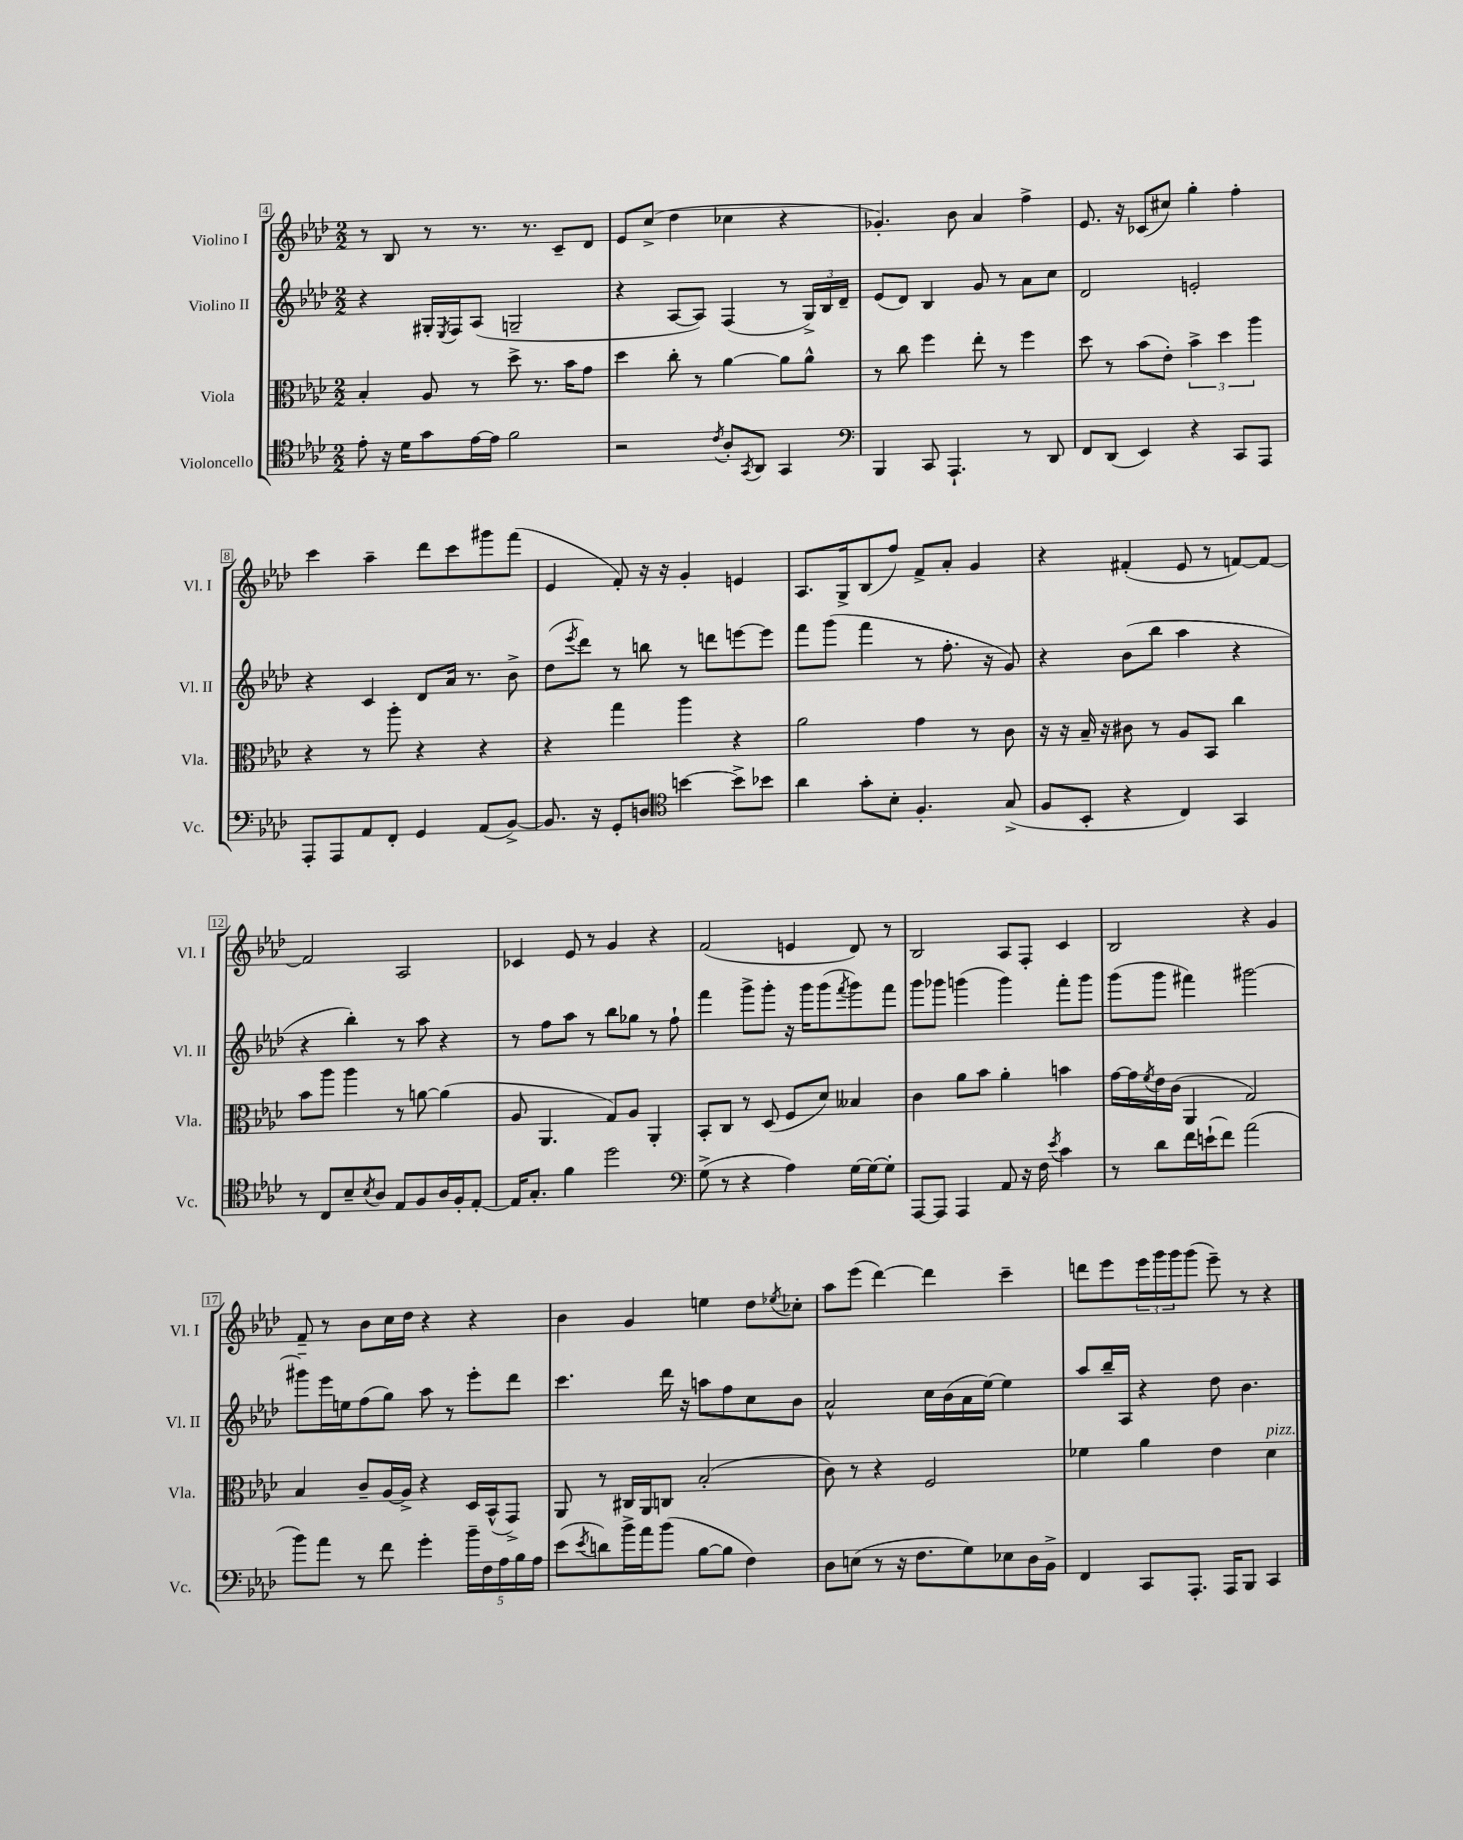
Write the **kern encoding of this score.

**kern	**kern	**kern	**kern
*part4	*part3	*part2	*part1
*staff4	*staff3	*staff2	*staff1
*I"Violoncello	*I"Viola	*I"Violino II	*I"Violino I
*I'Vc.	*I'Vla.	*I'Vl. II	*I'Vl. I
*clefC4	*clefC3	*clefG2	*clefG2
*k[b-e-a-d-]	*k[b-e-a-d-]	*k[b-e-a-d-]	*k[b-e-a-d-]
*M2/2	*M2/2	*M2/2	*M2/2
=4	=4	=4	=4
8e-'\	4B-'/	4r	8r
16r	.	.	8B-/
16d-\KL	.	.	.
8g\	8A-/	16G#X'/LL	8r
.	.	8qE-/	.
.	.	16F/J	.
[16e-\L	8r	(8A-/J	8.r
16e-\JJ]	.	.	.
2f\	8dd-^\	2Gn~/	.
.	.	.	8.r
.	8.r	.	.
.	.	.	8c~/L
.	16b-\KL	.	.
.	8g\J	.	8d-/J
=5	=5	=5	=5
2r	4dd-\	4r	8e-/L
.	.	.	(8cc^/J
.	8cc'\	[8A-/L	4dd-\
.	8r	8A-/J])	.
8qc/	.	.	.
8A-'/L	[4a-\	(4F/	4cc-X\
8qGG/	.	.	.
8AA-/J	.	.	.
4GG/	8a-\L]	8r	4r
.	8a-^^\J	24G^/LL)	.
.	.	24B-/	.
.	.	24d-~/JJ	.
=6	=6	=6	=6
*clefF4	*	*	*
4BBB-/	8r	(8e-/L	4.g-X'/)
.	8cc\	8d-/J)	.
8CC/	4ff\	4B-/	.
4.AAA-`/	.	.	8b-\
.	8ee-'\	8g/	4a-/
.	8r	8r	.
8r	4ff\	8a-\L	4ff^\
8DD-/	.	8cc\J	.
=7	=7	=7	=7
8FF/L	8dd-\	2d-/	8.e-/
(8DD-/J	8r	.	.
.	.	.	16r
4EE-/)	(8b-\L	.	(8c-X/L
.	8e-'\J)	.	8cc#X/J)
4r	6b-^\	2en'/	4gg'\
.	6dd-\	.	.
8CC/L	.	.	4ff'\
.	6aa-\	.	.
8AAA-/J	.	.	.
!!LO:LB:g=z
=8	=8	=8	=8
8AAA-'/L	4r	4r	4ccc\
8AAA-/	.	.	.
8AA-/	8r	4c/	4aa-~\
8FF'/J	8aa-'\	.	.
4GG/	4r	8d-/L	8ddd-\L
.	.	16a-/Jk	8ccc\
.	.	8.r	.
(8AA-/L	4r	.	8ggg#X\
[8BB-^/J)	.	8b-^\	(8fff\J
=9	=9	=9	=9
8.BB-/]	4r	(8dd-\L	4e-/
.	.	8qeee-/	.
.	.	8ddd-\J)	.
16r	.	.	.
8GG'/L	4gg\	8r	8f'/)
8Dn/J	.	8bbn\	16r
.	.	.	16r
*clefC4	*	*	*
[4bn\	4aa-\	8r	4g'/
.	.	8dddn\L	.
8b^\L]	4r	[8eeen\	4en/
8b-X\J	.	8eee\J]	.
=10	=10	=10	=10
4a-\	2a-\	8fff\L	8.A-/L
.	.	(8ggg\J	.
.	.	.	16G^/k
8g'\L	.	4fff\	(8B-/
8B-'\J	.	.	8ff/J)
4.F'/	4g\	8r	8f^/L
.	.	8.ff'\	8a-'/J
.	8r	.	4g/
.	.	16r	.
(8G^/	8c\	8g/)	.
=11	=11	=11	=11
8F/L	16r	4r	4r
.	16r	.	.
8BB-'/J	16B-~/	.	.
.	16r	.	.
4r	8c#X\	(8b-\L	(4f#X'/
.	8r	8bb-\J	.
4C/)	8A-/L	4aa-\	8e-/
.	8BB-/J	.	8r
4GG/	4cc\	4r	[8fn/L)
.	.	.	8f/J_
!!LO:LB:g=z
=12	=12	=12	=12
8r	8b-\L	4r	2f/]
8C/L	8aa-\J	.	.
8B-~/	4aa-\	4bb-'\)	.
8qB-/	.	.	.
8A-/J	.	.	.
8E-/L	8r	8r	2A-/
8F/	[8an\	8aa-\	.
16A-/L	(4a\]	4r	.
16F'/J	.	.	.
[8E-'/J	.	.	.
=13	=13	=13	=13
16E-/KL]	8A-/	8r	4c-X/
8.G'/J	.	.	.
.	4.AA-/	8ff\L	.
4f\	.	8aa-\J	8e-/
.	.	8r	8r
2dd-\	8G/L)	8bb-\L	4g/
.	8A-/J	8gg-X\J	.
.	4AA-'/	8r	4r
.	.	8ff`\	.
=14	=14	=14	=14
*clefF4	*	*	*
(8G^\	8BB-'/L	4fff\	(2f/
8r	8C/J	.	.
4r	8r	8ggg^\L	.
.	(8D-/	8ggg'\J	.
4A-\)	8F/L	16r	4en/
.	.	16ggg\KL	.
.	8d-/J)	(8ggg\	.
.	.	8qfff/	.
[16G\LL	4B--X/	8ggg\)	8d-/)
16G\J_	.	.	.
8G'\J]	.	8fff\J	8r
=15	=15	=15	=15
[8AAA-/L	4c\	8ggg\L	2B-/
8AAA-/J]	.	8ggg-X\J	.
4AAA-/	8a-\L	(4gggn\	.
.	8b-\J	.	.
8AA-/	4a-'\	4ggg\)	8A-/L
16r	.	.	8F'/J
16F\	.	.	.
8qe-/	.	.	.
4c\	4bn\	8fff'\L	4c/
.	.	8ggg\J	.
=16	=16	=16	=16
8r	[16g\LL	(8ggg\L	2B-/
.	16g\]	.	.
.	8qf/	.	.
8d-\L	16e-\	8ggg\J	.
.	(16c\JJ	.	.
16f\L	4AA-/	4fff#X\)	.
(16en`\J	.	.	.
8f\J)	.	.	.
(2a-\	2G/)	[2ggg#X\	4r
.	.	.	4g/
!!LO:LB:g=z
=17	=17	=17	=17
8b-\L)	4B-/	8ggg#X~\L]	8f~/
8a-\J	.	16eee-\L	8r
.	.	16een\J	.
8r	8c~/L	(8ff\	8b-\L
8f\	[16A-/L	8gg\J)	16cc\L
.	16A-^/JJ]	.	16dd-\JJ
4g'\	4r	8aa-\	4r
.	.	8r	.
20b-~\LL	16D-/LL	8eee-'\L	4r
20F\	.	.	.
.	(16BB-^^/J	.	.
20A-\	.	.	.
.	8GG^/J)	8ddd-\J	.
20B-\	.	.	.
20A-\JJ	.	.	.
=18	=18	=18	=18
(8e-\L	8AA-/	4.ccc\	4b-\
8qe-/	.	.	.
8dn\)	8r	.	.
16b-^\L	16C#X/LL	.	4g/
16a-\J	16AA-/J	.	.
(8b-\J	8Cn/J	16ddd-\	.
.	.	16r	.
[8B-\L	(2B-'/	8aan\L	4een\
8B-\J]	.	8ff\	.
4F\)	.	8cc\	8dd-\L
.	.	.	8qee-X/
.	.	8b-\J	8cc-X'\J
=19	=19	=19	=19
8D-\L	8c\)	2a-^^/	8aa-\L
(8En\J	8r	.	(8eee-\J
8r	4r	.	[4ddd-\)
16r	.	.	.
8.F\L	.	.	.
.	2F/	16cc\LL	4ddd-\]
.	.	(16b-\	.
8G\)	.	16a-\	.
.	.	[16ee-\JJ)	.
8E-X\	.	4ee-\]	4ccc~\
16D-\L	.	.	.
16BB-^\JJ	.	.	.
=20	=20	=20	=20
4FF/	4f-X\	8aa-/L	8dddn\L
.	.	16bb-~/L	8eee-\
.	.	16A-/JJ	.
8CC/L	4a-\	4r	24eee-\L
.	.	.	24ggg\
.	.	.	24ggg\J
8.AAA-'/J	.	.	(8ggg\J
.	4e-\	8dd-\	8eee-~\)
16AAA-/KL	.	.	.
8BBB-/J	.	4.b-\	8r
!	!LO:TX:a:i:t=pizz.	!	!
4CC/	4d-\	.	4r
==	==	==	==
*-	*-	*-	*-
